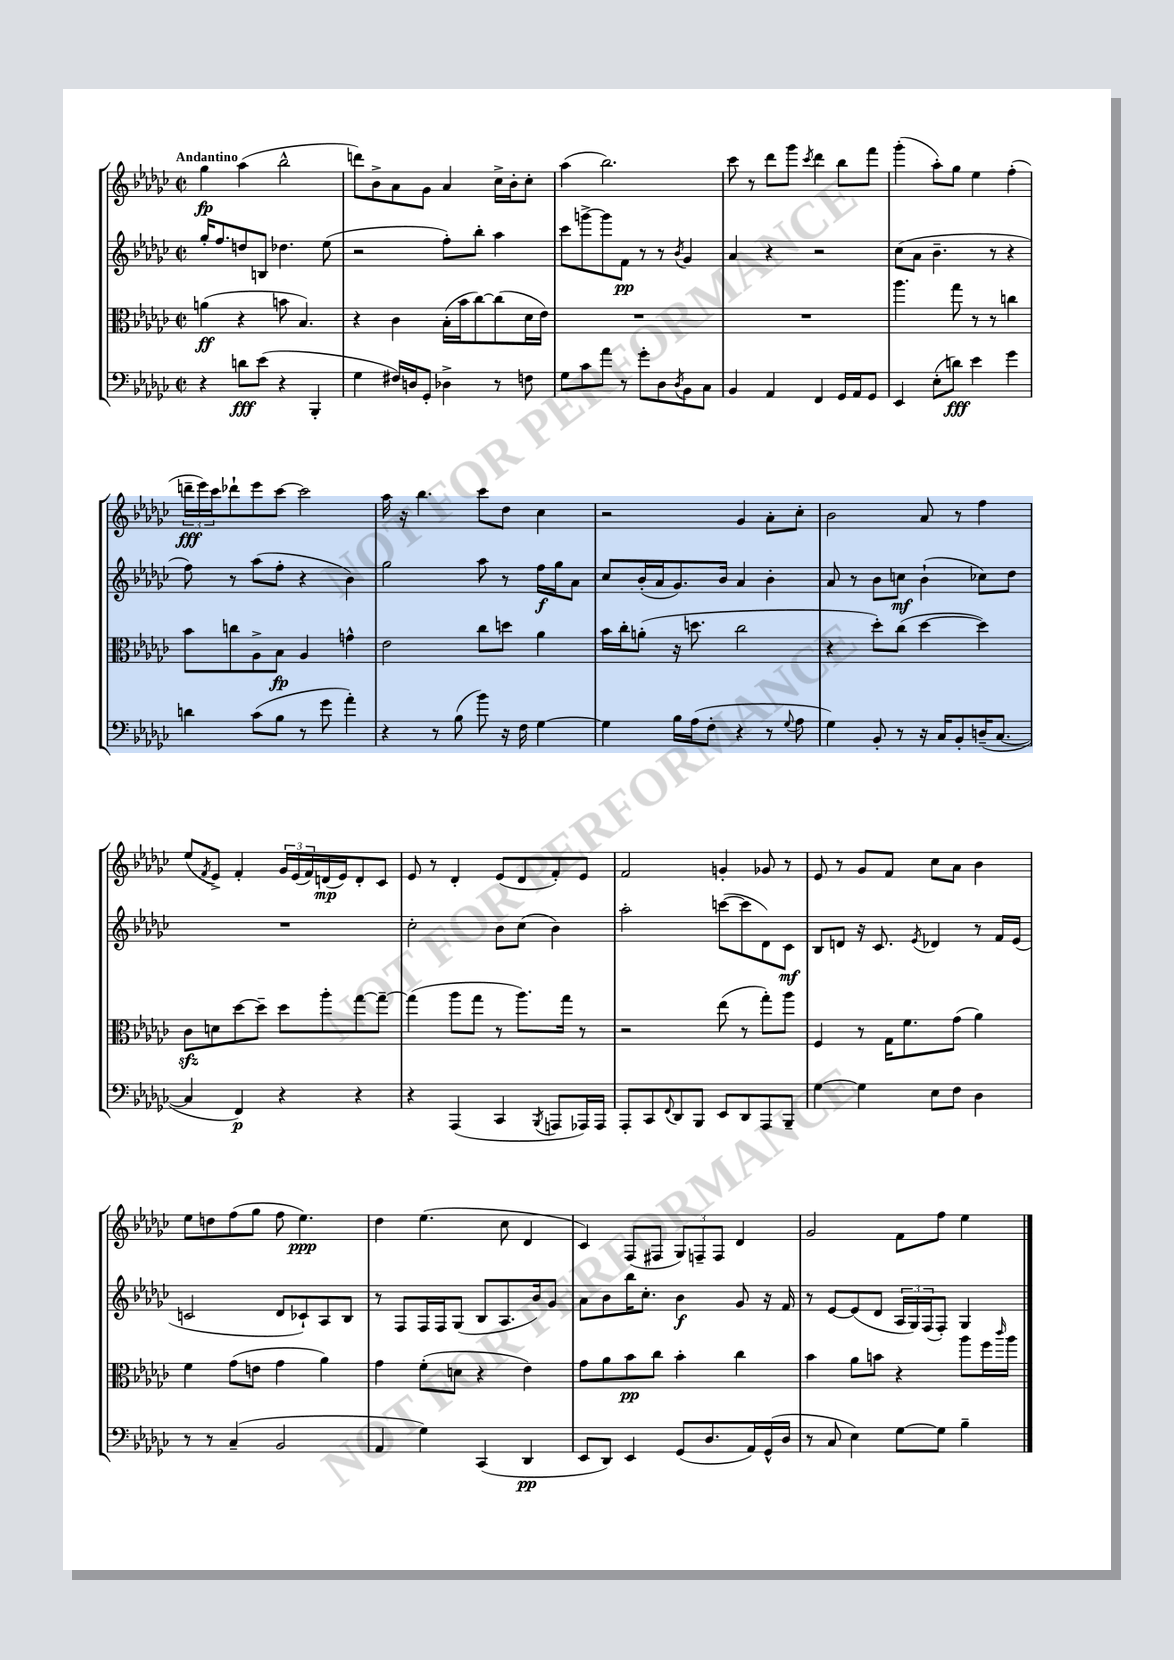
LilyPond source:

<<
\new StaffGroup <<
\new Staff = "s0" {
    \clef treble \key ges \major \defaultTimeSignature \time 2/2 \tempo "Andantino"
    ges''4\fp aes''4( bes''2-^ |
    d'''8) bes'8-> aes'8 ges'8 aes'4 ces''16-> bes'16-. ces''8-. |
    aes''4( bes''2.) |
    ces'''8 r8 des'''8 ges'''8 \acciaccatura { ces'''8 } des'''4 bes''8 f'''8 |
    ges'''4-.( aes''8-.) ges''8 ees''4 f''4-.( |
    \tuplet 3/2 { d'''16--\fff ees'''16) ces'''16 } des'''8-! ees'''8 ces'''8~ ces'''2 |
    aes''16 r16 bes''4. ces'''8 des''8 ces''4 |
    r2 ges'4 aes'8-. ces''8-. |
    bes'2 aes'8 r8 f''4 |
    ees''8( \acciaccatura { f'8 } ees'8->) f'4-. \tuplet 3/2 { ges'16 ees'16( f'16) } d'16\mp( ees'16) d'8-. ces'8 |
    ees'8 r8 des'4-. ees'8( des'8 f'8-.) ees'8 |
    f'2 g'4-. ges'8 r8 |
    ees'8 r8 ges'8 f'8 ces''8 aes'8 bes'4 |
    ees''8 d''8 f''8( ges''8 f''8 ees''4.\ppp) |
    des''4 ees''4.( ces''8 des'4 |
    ces'4) f8( fis8 \tuplet 3/2 { ges8) f8-- f8 } des'4 |
    ges'2 f'8 f''8 ees''4 \bar "|." |
}
\new Staff = "s1" {
    \clef treble \key ges \major \defaultTimeSignature \time 2/2
    ges''16-. f''8. d''8 b8 des''4. ees''8( |
    r2 f''8-.) bes''8-. aes''4 |
    ces'''8 g'''8~-> g'''8 f'8\pp r8 r8 \acciaccatura { bes'8 } ges'4 |
    aes'4 r4 r2 |
    ces''8( aes'8 bes'4.-- r8 r4 |
    f''8) r8 aes''8( f''8-. r4 bes'4) |
    ges''2 aes''8 r8 f''16\f ges''16 aes'8 |
    ces''8 bes'16-.( aes'16 ges'8.) bes'16 aes'4 bes'4-. |
    aes'8 r8 bes'8 c''8\mf bes'4-!( ces''8) des''8 |
    R1 |
    ces''2-. bes'8 ces''8( bes'4) |
    aes''2-. c'''8~( c'''8 des'8) ces'8\mf |
    bes8 d'8 r16 ces'8. \acciaccatura { ees'8 } des'4 r8 f'16 ees'16( |
    c'2 des'8 ces'8-!) aes8 bes8 |
    r8 f8 f16 f16 ges8( bes8 aes8. bes'16) ges'8 |
    aes'8 bes'8 bes''16 ces''8.-. bes'4\f ges'8 r16 f'16 |
    r8 ees'8~ ees'8( des'8 \tuplet 3/2 { aes16 ges16) f16( } f8-.) ges4 \bar "|." |
}
\new Staff = "s2" {
    \clef alto \key ges \major \defaultTimeSignature \time 2/2
    a'4\ff( r4 b'8 bes4.) |
    r4 ces'4 bes16-.( bes'16 ces''8~) ces''8( des'16 ees'16) |
    R1 |
    R1 |
    aes''4. ges''8 r8 r8 c''4 |
    bes'8 c''8 aes8-> bes8\fp aes4 g'4-^ |
    ees'2 ces''8 d''8 aes'4 |
    bes'16 ces''16-. a'8-.( r16 d''8. ces''2 |
    r4 des''8-.) ces''8( des''4~ des''4) |
    ces'8\sfz d'8 des''8~ des''8-- des''8 aes''8-. ges''8~ ges''8~-- |
    ges''4( aes''8 ges''8 r8 aes''8.) ges''16 r8 |
    r2 ees''8( r8 ges''8-.) aes''8 |
    f4 r8 ges16 f'8. ges'8( aes'4) |
    f'4 ges'8( e'8 ges'4 aes'4) |
    ges'4 f'8-.( d'8 r4 ees'4) |
    ges'8 aes'8 bes'8\pp ces''8 bes'4-. ces''4 |
    bes'4 aes'8 b'8 r4 aes''8 f''16 \grace { ces'''16 } aes''16 \bar "|." |
}
\new Staff = "s3" {
    \clef bass \key ges \major \defaultTimeSignature \time 2/2
    r4 d'8\fff ees'8( r4 bes,,4-. |
    ges4 fis16) d16 ges,8-. des4-> r8 f8 |
    ges8 ces'8 aes'8 r8 ges'8-. des8 \acciaccatura { des8 } bes,8 ces8 |
    bes,4 aes,4 f,4 ges,16 aes,16 ges,8 |
    ees,4 ees8-.( d'8\fff) ees'4 ges'4 |
    d'4 ces'8( bes8 r8 ges'8 aes'4-.) |
    r4 r8 bes8( bes'8) r16 f16 ges4~ |
    ges4 bes16 aes16( f8-. r4 r8 \appoggiatura { ges8 } aes8 |
    ges4) bes,8-. r8 r16 ces16 bes,8-. d16--( ces8.~ |
    ces4 f,4\p) r4 r4 |
    r4 aes,,4( ces,4 \acciaccatura { bes,,8 } a,,8 aes,,16) aes,,16 |
    aes,,8-. ces,8 \appoggiatura { f,8 } des,8 bes,,8 ees,8 des,8 aes,,8 bes,,8-- |
    ges4~ ges4 ees8 f8 des4 |
    r8 r8 ces4--( bes,2 |
    aes,4 ges4) ces,4( des,4\pp |
    ees,8 des,8) ees,4 ges,8( des8. aes,16) ges,16-^( des16 |
    r8 ces8 ees4) ges8~ ges8 bes4-- \bar "|." |
}
>>
>>
\layout { \context { \Score \remove "Bar_number_engraver" } }
